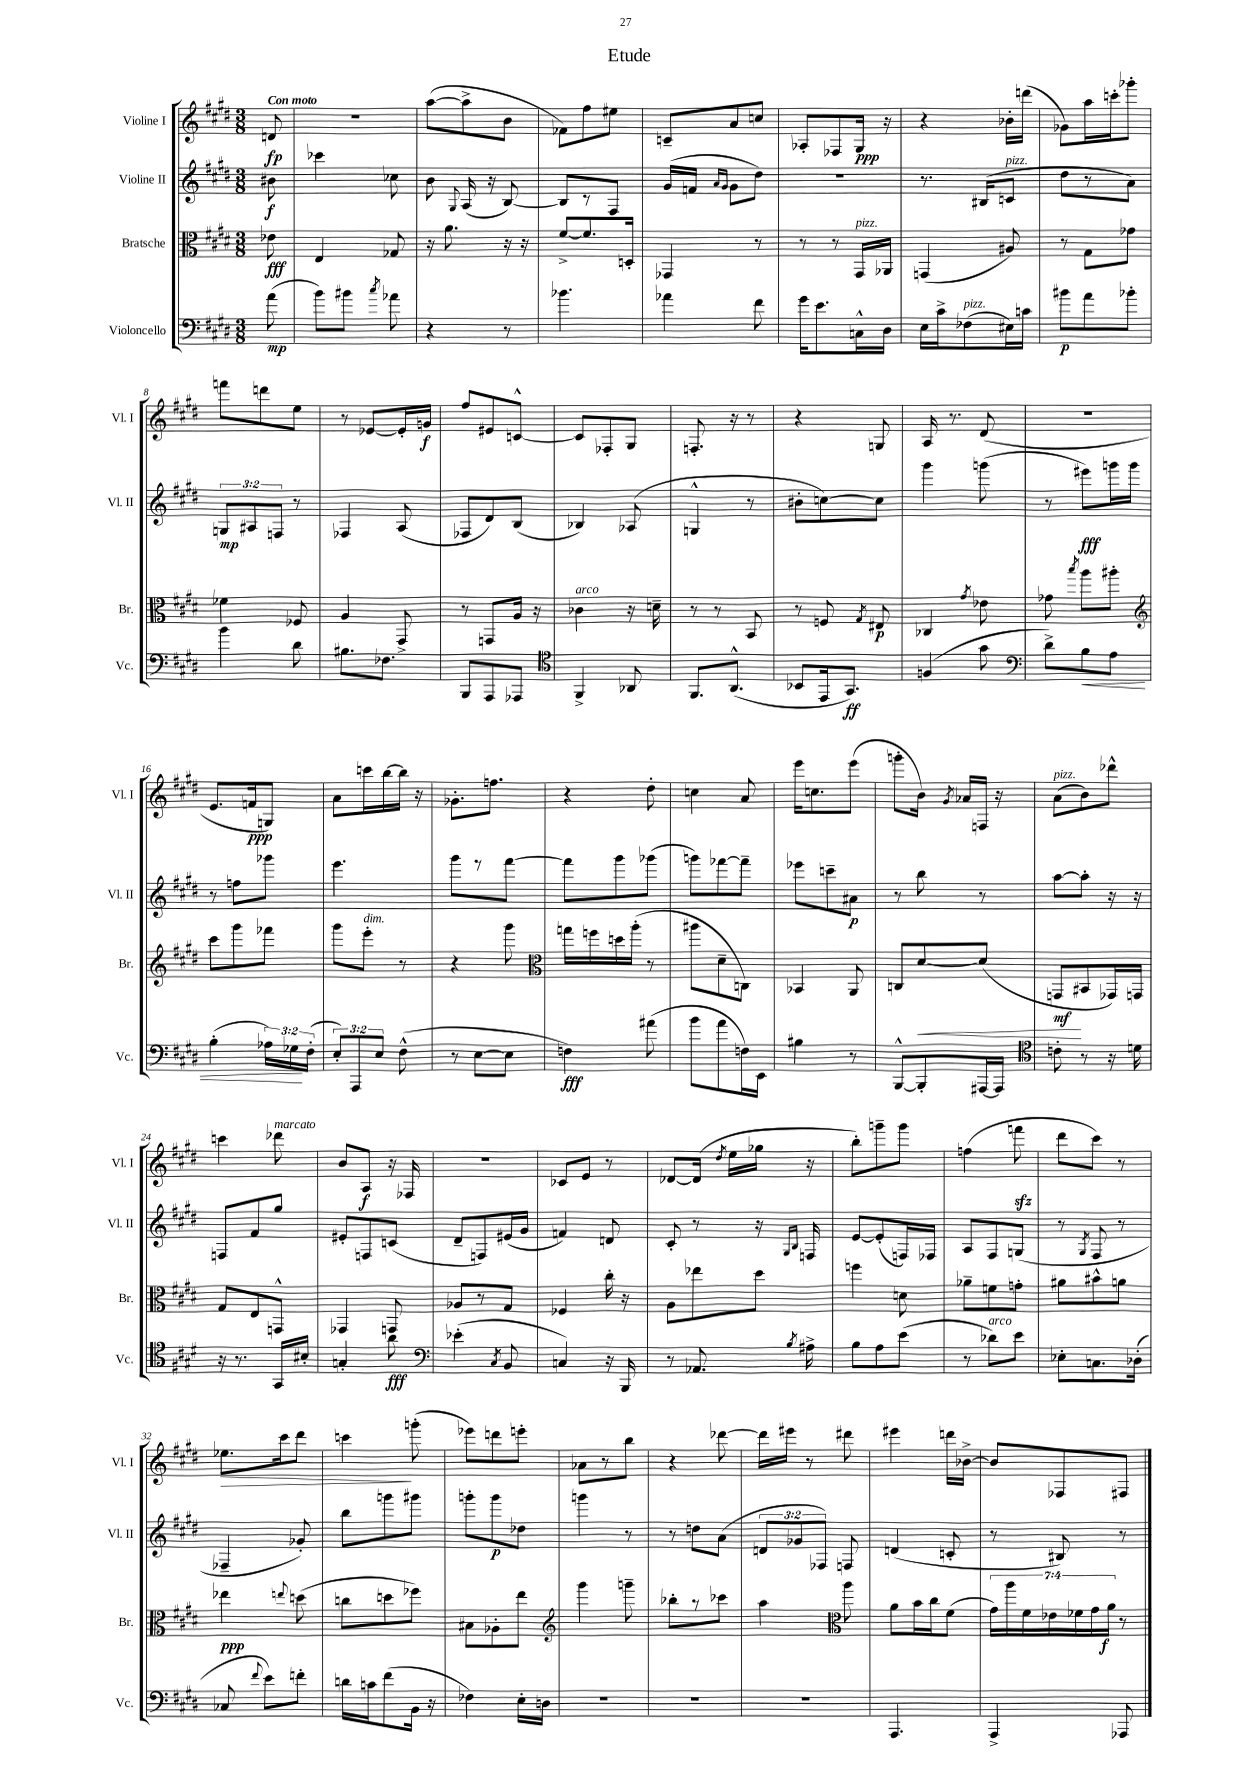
\header { title = "Etude" }
<<
\new StaffGroup <<
\new Staff = "s0" \with { instrumentName = "Violine I" shortInstrumentName = "Vl. I" } {
    \clef treble \key e \major \numericTimeSignature \time 3/8 \partial 8 \tempo "Con moto"
    \autoBeamOff d'8\fp |
    R4. |
    a''8[~( a''8-> b'8] |
    fes'8[) fis''8 eis''8] |
    c'8[-- a'8 c''8] |
    aes8[-. fes8 gis16]\ppp r16 |
    r4 bes'16[-. d'''16]( |
    ges'8[) a''16 c'''16-. ges'''8]-. |
    f'''8[ d'''8 e''8] |
    r8 ees'8[~ ees'16-. g'16]\f |
    fis''8[ eis'8 c'8]~-^ |
    c'8[ fes8-. gis8] |
    f8.-. r16 r8 |
    r4 g8 |
    a16 r8. dis'8( |
    R4. |
    e'8.[ f'16\ppp g8]) |
    a'8[ c'''16 b''16~ b''16] r16 |
    ges'8.[-. f''8.] |
    r4 dis''8-. |
    c''4 a'8 |
    e'''16[ c''8. e'''8]( |
    g'''8[-. b'16]) \acciaccatura { gis'8 } aes'16[ f16] r16 |
    a'8[^\markup { \italic "pizz." }( b'8) des'''8]-^ |
    c'''4 des'''8^\markup { \italic "marcato" } |
    b'8[ a8]\f r16 fes16 |
    r4. |
    ces'8[ e'8] r8 |
    des'8[~ des'16]( \acciaccatura { dis''8 } e''16[ ges''16] r16 |
    b''8[-.) g'''8-- g'''8] |
    f''4( f'''8\sfz |
    dis'''8[ cis'''8]) r8 |
    ees''8.[\> cis'''16 dis'''8] |
    c'''4\! g'''8-.( |
    ees'''8[) d'''8 e'''8]-. |
    aes'8[ r8 b''8] |
    r4 des'''8~ |
    des'''16[ eis'''16] r8 dis'''8 |
    eis'''4 d'''16[ bes'16]~-> |
    bes'8[ fes8 fis8] \bar "|." |
}
\new Staff = "s1" \with { instrumentName = "Violine II" shortInstrumentName = "Vl. II" } {
    \clef treble \key e \major \numericTimeSignature \time 3/8 \override Staff.TupletNumber.text = #tuplet-number::calc-fraction-text \partial 8
    \autoBeamOff bis'8\f |
    ces'''4 ces''8 |
    b'8 \appoggiatura { gis8 } a16( r16 b8~) |
    b8[ r8 fis8] |
    gis'16[( f'16] \grace { a'16[ gis'16] } gis'8[ dis''8]) |
    R4. |
    r8. bis16[( c'8]^\markup { \italic "pizz." } |
    dis''8[ r8 a'8]) |
    \tuplet 3/2 { g8[\mp ais8 f8] } r8 |
    fes4 a8( |
    fes8[ dis'8) b8]( |
    bes4) aes8( |
    g4-^ r8 |
    bis'8[-. c''8~) c''8] |
    gis'''4 g'''8( |
    r8 eis'''8[\fff) g'''16 g'''16] |
    r8 f''8[ ges'''8] |
    e'''4. |
    gis'''8[ r8 fis'''8]~ |
    fis'''8[ gis'''8 ges'''8]( |
    g'''8[) fes'''8~ fes'''8]-- |
    ees'''8[ c'''8-- ais'8]\p |
    r8 b''8 r8 |
    a''8[~ a''8]-. r16 r16 |
    f8[ fis'8 gis''8] |
    eis'8[-. f8 c'8]( |
    dis'8[-- f8) eis'16( gis'16] |
    f'4) d'8 |
    cis'8-. r8 r16 \grace { gis16[ b16] } f16 |
    e'8[~ e'8-.( f16) fes16] |
    a8[ fis8 g8]( |
    r8 \acciaccatura { gis8 } fis8 r8 |
    fes4-- ges'8-.) |
    b''8[ g'''8 gis'''8] |
    g'''8[-. g'''8\p des''8] |
    g'''4 r8 |
    r8 d''8[ a'8]( |
    \tuplet 3/2 { d'8[ ges'8 fes8]) } f8 |
    d'4( c'8-. |
    r8 bis8) r8 \bar "|." |
}
\new Staff = "s2" \with { instrumentName = "Bratsche" shortInstrumentName = "Br." } {
    \clef alto \key e \major \numericTimeSignature \time 3/8 \override Staff.TupletNumber.text = #tuplet-number::calc-fraction-text \partial 8
    \autoBeamOff ees'8\fff |
    e4 ges8 |
    r16 a'8. r16 r16 |
    fis'8[~-> fis'8. d16]-. |
    ges,4 r8 |
    r8 r8 gis,16[^\markup { \italic "pizz." } aes,16] |
    g,4( ais8) |
    r8 gis8[ ges'8] |
    fes'4 fes8 |
    a4 gis,8-> |
    r8 g,8[ a16] r16 |
    ces'4^\markup { \italic "arco" } r16 d'16-- |
    r8 r8 b,8 |
    r8 f8 \acciaccatura { gis8 } eis8\p |
    ces4 \acciaccatura { gis'8 } ees'8 |
    ges'8 \acciaccatura { b''8 } a''8[ ais''8]-. |
    \clef treble cis'''8[ gis'''8 fes'''8] |
    gis'''8[ e'''8]-.^\markup { \italic "dim." } r8 |
    r4 gis'''8 |
    \clef alto g''16[ f''16 d''16 a''16]-.( r8 |
    ais''8[ dis'8-- c8]) |
    bes,4 a,8 |
    c8[ dis'8~\< dis'8]( |
    g,8[\mf\! bis,8 ges,16) g,16] |
    gis8[ e8 g,8]-^ |
    ges,4 g,8 |
    aes8[ r8 gis8] |
    fes4 cis''16-. r16 |
    a8[ ees''8 dis''8] |
    f''4 d'8 |
    aes'8[-- f'8 g'8]-. |
    ais'8[ bis'8-^ a'8] |
    ees''4\ppp \appoggiatura { e''8 } d''8( |
    c''8[ d''8 fes''8]) |
    bis8[ aes8-. e''8] |
    \clef treble gis'''4 g'''8-- |
    bes''8[-. r8 ces'''8] |
    a''4 \clef alto a''8 |
    a'8[ b'16 cis''16 fis'8]( |
    \tuplet 7/4 { gis'16[) a''16 fis'16 ees'16 fes'16 gis'16 a'16]\f } r8 \bar "|." |
}
\new Staff = "s3" \with { instrumentName = "Violoncello" shortInstrumentName = "Vc." } {
    \clef bass \key e \major \numericTimeSignature \time 3/8 \override Staff.TupletNumber.text = #tuplet-number::calc-fraction-text \partial 8
    \autoBeamOff a'8\mp( |
    b'8[) bis'8] \acciaccatura { cis''8 } aes'8 |
    r4 r8 |
    bes'4. |
    aes'4 fis'8 |
    gis'16[ e'8. c16-^ dis16] |
    e16[ cis'16-> fes8^\markup { \italic "pizz." }( eis16) c'16] |
    bis'8[\p a'8 bes'8]-. |
    b'4 dis'8 |
    bis8.[ fes8.] |
    b,,8[ a,,8 aes,,8] |
    \clef tenor fis,4-> aes,8 |
    fis,8.[ a,8.]-^( |
    bes,8[ e,16 gis,8.]\ff) |
    f4( gis'8 |
    \clef bass dis'8[->) b8\< a8] |
    b4-.( \tuplet 3/2 { aes16[) ges16\! fis16]-.( } |
    \tuplet 3/2 { e8[-.) a,,8 e8] } fis8-^( |
    r8 e8[~ e8] |
    f4\fff) ais'8( |
    b'8[ a'8 f16) e,16] |
    bis4 r8 |
    b,,8[~-^ b,,8-. ais,,16~ ais,,16] |
    \clef tenor c'8-. r8 r16 d'16 |
    r16 r8. gis,16[ bis16]-. |
    g4-. a'8\fff |
    \clef bass ees'4-.( \acciaccatura { cis8 } b,8 |
    c4) r16 b,,16 |
    r8 aes,8. \acciaccatura { b8 } ais16-> |
    b8[ a8 e'8]( |
    r8 des'8[^\markup { \italic "arco" }) e'8] |
    ees8[-. c8. des16]-.( |
    ces8 \appoggiatura { fis'8 } e'8[) f'8]-. |
    d'16[ c'16 fis'8( b,16] r16 |
    fes4) e16[-. d16] |
    R4. |
    R4. |
    R4. |
    a,,4. |
    a,,4-> aes,,8 \bar "|." |
}
>>
>>
